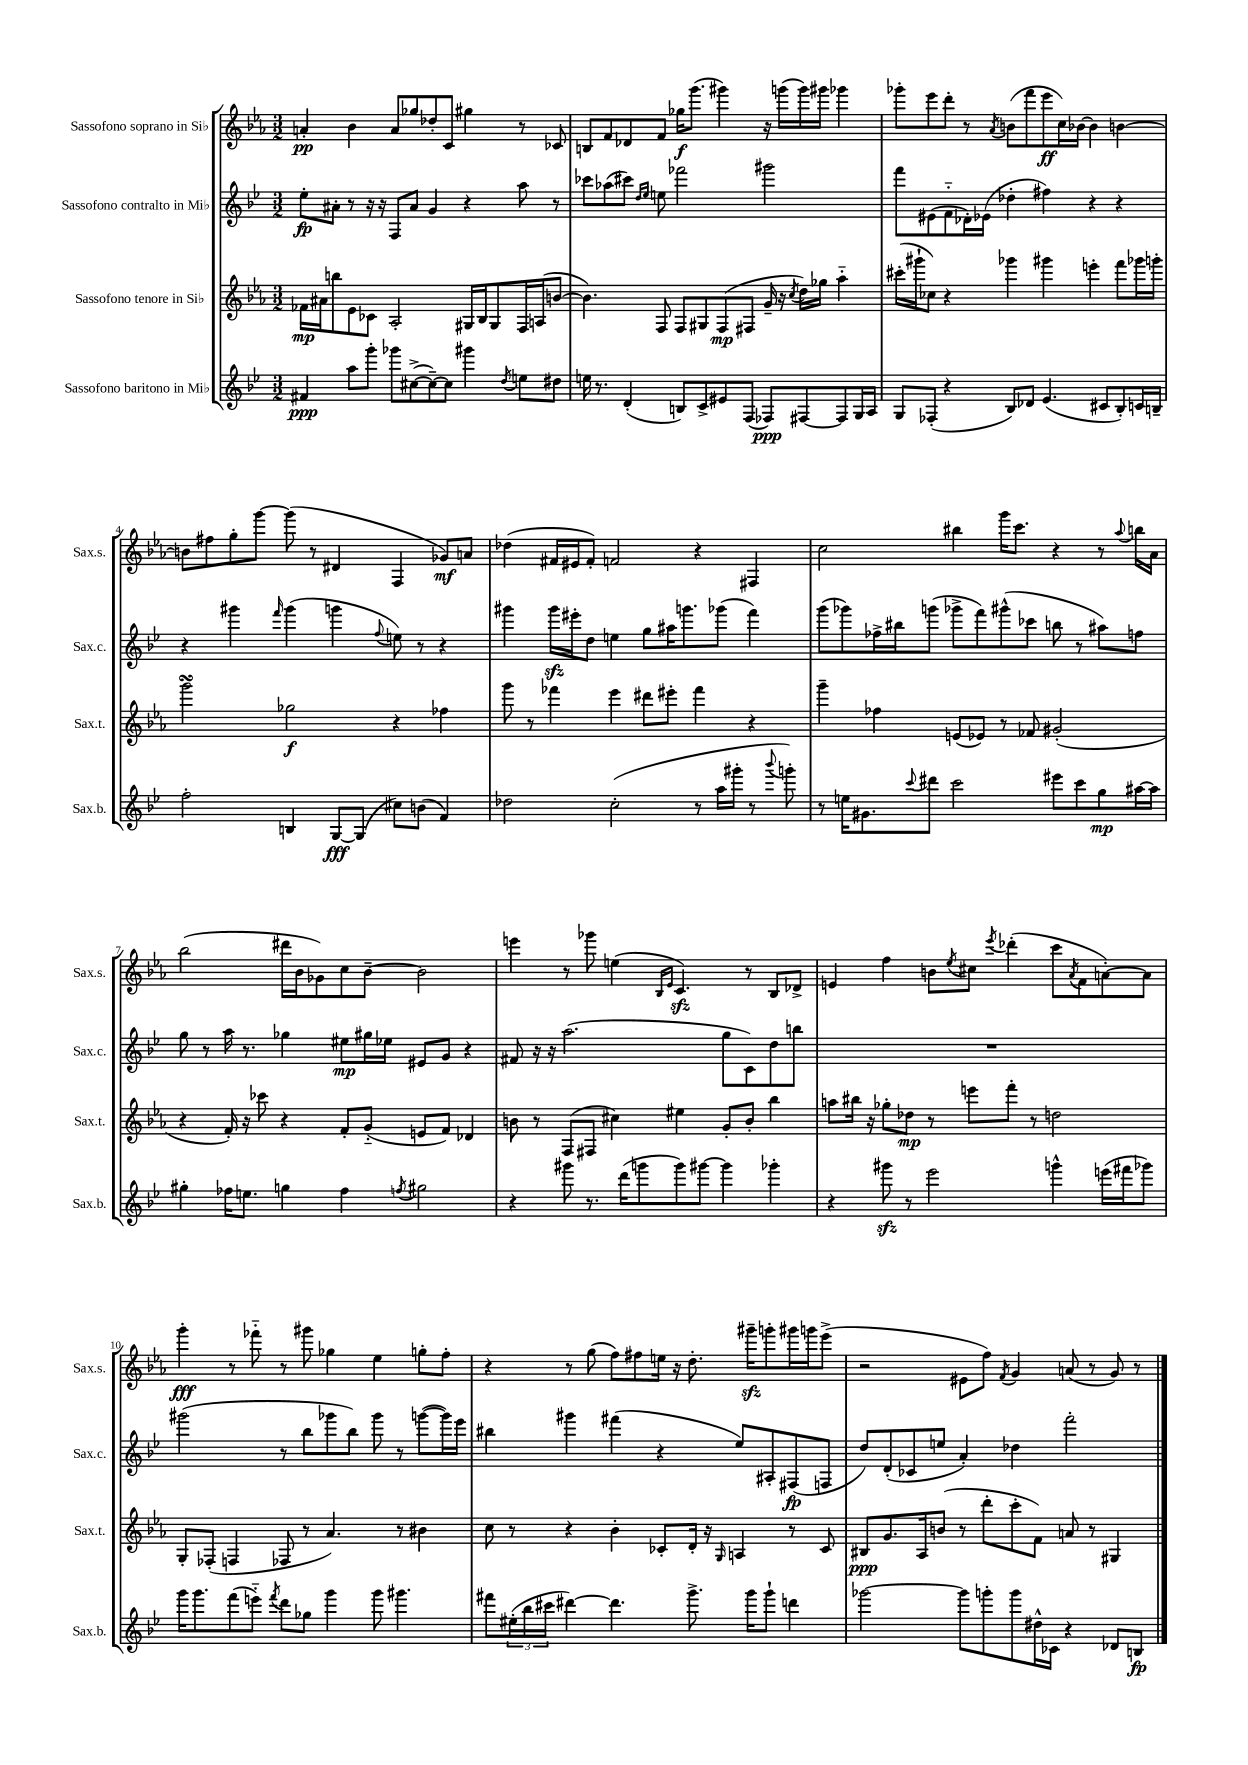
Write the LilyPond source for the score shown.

<<
\new StaffGroup <<
\new Staff = "s0" \with { instrumentName = "Sassofono soprano in Sib" shortInstrumentName = "Sax.s." } {
    \clef treble \key ees \major \numericTimeSignature \time 3/2
    a'4-.\pp bes'4 a'8 ges''8 des''8-. c'8 gis''4 r8 ces'8 |
    b8 f'8 des'8 f'8 ges''16\f g'''8.( gis'''4) r16 g'''16( g'''16) gis'''16 ges'''4 |
    ges'''8-. ees'''8 d'''8-. r8 \acciaccatura { aes'8 } b'8( f'''8 ees'''8\ff c''16) bes'16~ bes'4 b'4~ |
    b'8 fis''8 g''8-. g'''8~ g'''8( r8 dis'4 f4 ges'8\mf) a'8 |
    des''4( fis'16 eis'16 fis'8-.) f'2 r4 fis4 |
    c''2 bis''4 g'''16 c'''8. r4 r8 \appoggiatura { aes''8 } b''16 aes'16 |
    bes''2( dis'''16 bes'16 ges'8) c''8 bes'8~-- bes'2 |
    e'''4 r8 ges'''8 e''4( \grace { bes16 ees'16 } c'4.\sfz) r8 bes8 des'8-> |
    e'4 f''4 b'8 \acciaccatura { ees''8 } cis''8 \acciaccatura { ees'''8 } des'''4-.( c'''8 \acciaccatura { aes'8 } f'8 a'8~-.) a'8 |
    g'''4-.\fff r8 fes'''8-_ r8 gis'''8 ges''4 ees''4 g''8-. f''8-. |
    r4 r8 g''8( f''8) fis''8 e''16 r16 d''8.-. gis'''16--\sfz g'''8-. gis'''16 g'''16 ees'''8->( |
    r2 eis'8 f''8) \acciaccatura { f'8 } g'4 a'8( r8 g'8) r8 \bar "|." |
}
\new Staff = "s1" \with { instrumentName = "Sassofono contralto in Mib" shortInstrumentName = "Sax.c." } {
    \clef treble \key bes \major \numericTimeSignature \time 3/2
    ees''8-.\fp ais'8-. r8 r16 r16 f8 ais'8 g'4 r4 a''8 r8 |
    ces'''8 aes''8( cis'''8) \grace { d''16 ees''16 } e''8 fes'''2 gis'''2 |
    f'''8 eis'8( f'8-_ des'16-.) ees'16( des''4-. fis''4) r4 r4 |
    r4 gis'''4 \grace { f'''16 } gis'''4( g'''4 \appoggiatura { f''8 } e''8) r8 r4 |
    gis'''4 gis'''16\sfz eis'''16-. d''8 e''4 g''8 ais''16 g'''8. ges'''8( f'''4) |
    g'''8( ges'''8) fes''16-> bis''16 g'''8( ges'''8-> f'''8) gis'''8-^( ces'''8 b''8 r8 ais''8) f''8 |
    g''8 r8 a''16 r8. ges''4 eis''8\mp gis''16 ees''16 eis'8 g'8 r4 |
    fis'8 r16 r16 a''2.( g''8 c'8) d''8 b''8 |
    R1. |
    gis'''2( r8 bes''8 ges'''8 bes''8) ges'''8 r8 g'''8~( g'''16) ees'''16 |
    bis''4 gis'''4 fis'''4( r4 ees''8) ais8-. fis8\fp( f8 |
    d''8) d'8-.( ces'8 e''8 a'4-.) des''4 f'''2-. \bar "|." |
}
\new Staff = "s2" \with { instrumentName = "Sassofono tenore in Sib" shortInstrumentName = "Sax.t." } {
    \clef treble \key ees \major \numericTimeSignature \time 3/2
    fes'16\mp ais'16 b''8 ees'8 ces'8 aes2-. gis16 bes16 gis8 f16 a16( b'8~ |
    b'4.) f8 f8 gis8 f8\mp( fis8 g'16-- r16 \acciaccatura { c''8 } d''16) ges''16 aes''4-_ |
    cis'''16-.( gis'''16-! ces''8) r4 ges'''4 gis'''4 e'''4-. f'''8 ges'''16 g'''16-. |
    g'''2\turn ges''2\f r4 fes''4 |
    g'''8 r8 fes'''4 ees'''4 dis'''8 eis'''8-. fes'''4 r4 |
    g'''4-- fes''4 e'8( ees'8) r8 fes'8 gis'2-.( |
    r4 f'16-.) r16 ces'''8 r4 f'8-. g'8-_( e'8 f'8) des'4 |
    b'8 r8 f8( fis8 cis''4) eis''4 g'8-. b'8-. bes''4 |
    a''8 bis''16 r16 ges''8-. des''8\mp r8 e'''8 f'''8-. r8 d''2 |
    g8-. fes8-.( f4 fes8 r8 aes'4.) r8 bis'4 |
    c''8 r8 r4 bes'4-. ces'8-. d'16-. r16 \grace { g16 } a4 r8 ces'8 |
    bis8\ppp g'8. aes16 b'8( r8 d'''8-. c'''8-. f'8) a'8 r8 gis4 \bar "|." |
}
\new Staff = "s3" \with { instrumentName = "Sassofono baritono in Mib" shortInstrumentName = "Sax.b." } {
    \clef treble \key bes \major \numericTimeSignature \time 3/2
    fis'4\ppp a''8 g'''8-. ges'''8 cis''8~->( cis''8~--) cis''8 gis'''4 \acciaccatura { d''8 } e''8 dis''8 |
    e''16 r8. d'4-.( b8) c'8-> eis'8 f8( fes8\ppp) fis8~ fis8 g16 a16 |
    g8 fes8-.( r4 bes8) des'8 ees'4.( cis'8 bes8-.) c'16 b16-- |
    f''2-. b4 g8~\fff g8( cis''8) b'8( f'4) |
    des''2 c''2-.( r8 a''16 gis'''16-. r8 \appoggiatura { bes'''8 } g'''8-.) |
    r8 e''16 gis'8. \appoggiatura { c'''8 } dis'''8 c'''2 eis'''8 c'''8 g''8\mp ais''16~ ais''16 |
    gis''4-. fes''16 e''8. g''4 fes''4 \acciaccatura { f''8 } gis''2 |
    r4 gis'''8 r8. d'''16( g'''8 g'''8) gis'''8~ gis'''4 ges'''4-. |
    r4 gis'''8\sfz r8 ees'''2 g'''4-^ e'''16( fis'''16 ges'''8) |
    g'''16 g'''8. f'''8( e'''8-_) \acciaccatura { f'''8 } d'''8 ges''8 g'''4 g'''8 gis'''4. |
    fis'''8 \tuplet 3/2 { eis''16-.( bes''16 cis'''16 } dis'''4~) dis'''4. g'''8.-> g'''16 g'''8-! d'''4 |
    ges'''2~ ges'''8 g'''8-. g'''8 dis''16-^ ces'16 r4 des'8 b8\fp \bar "|." |
}
>>
>>
